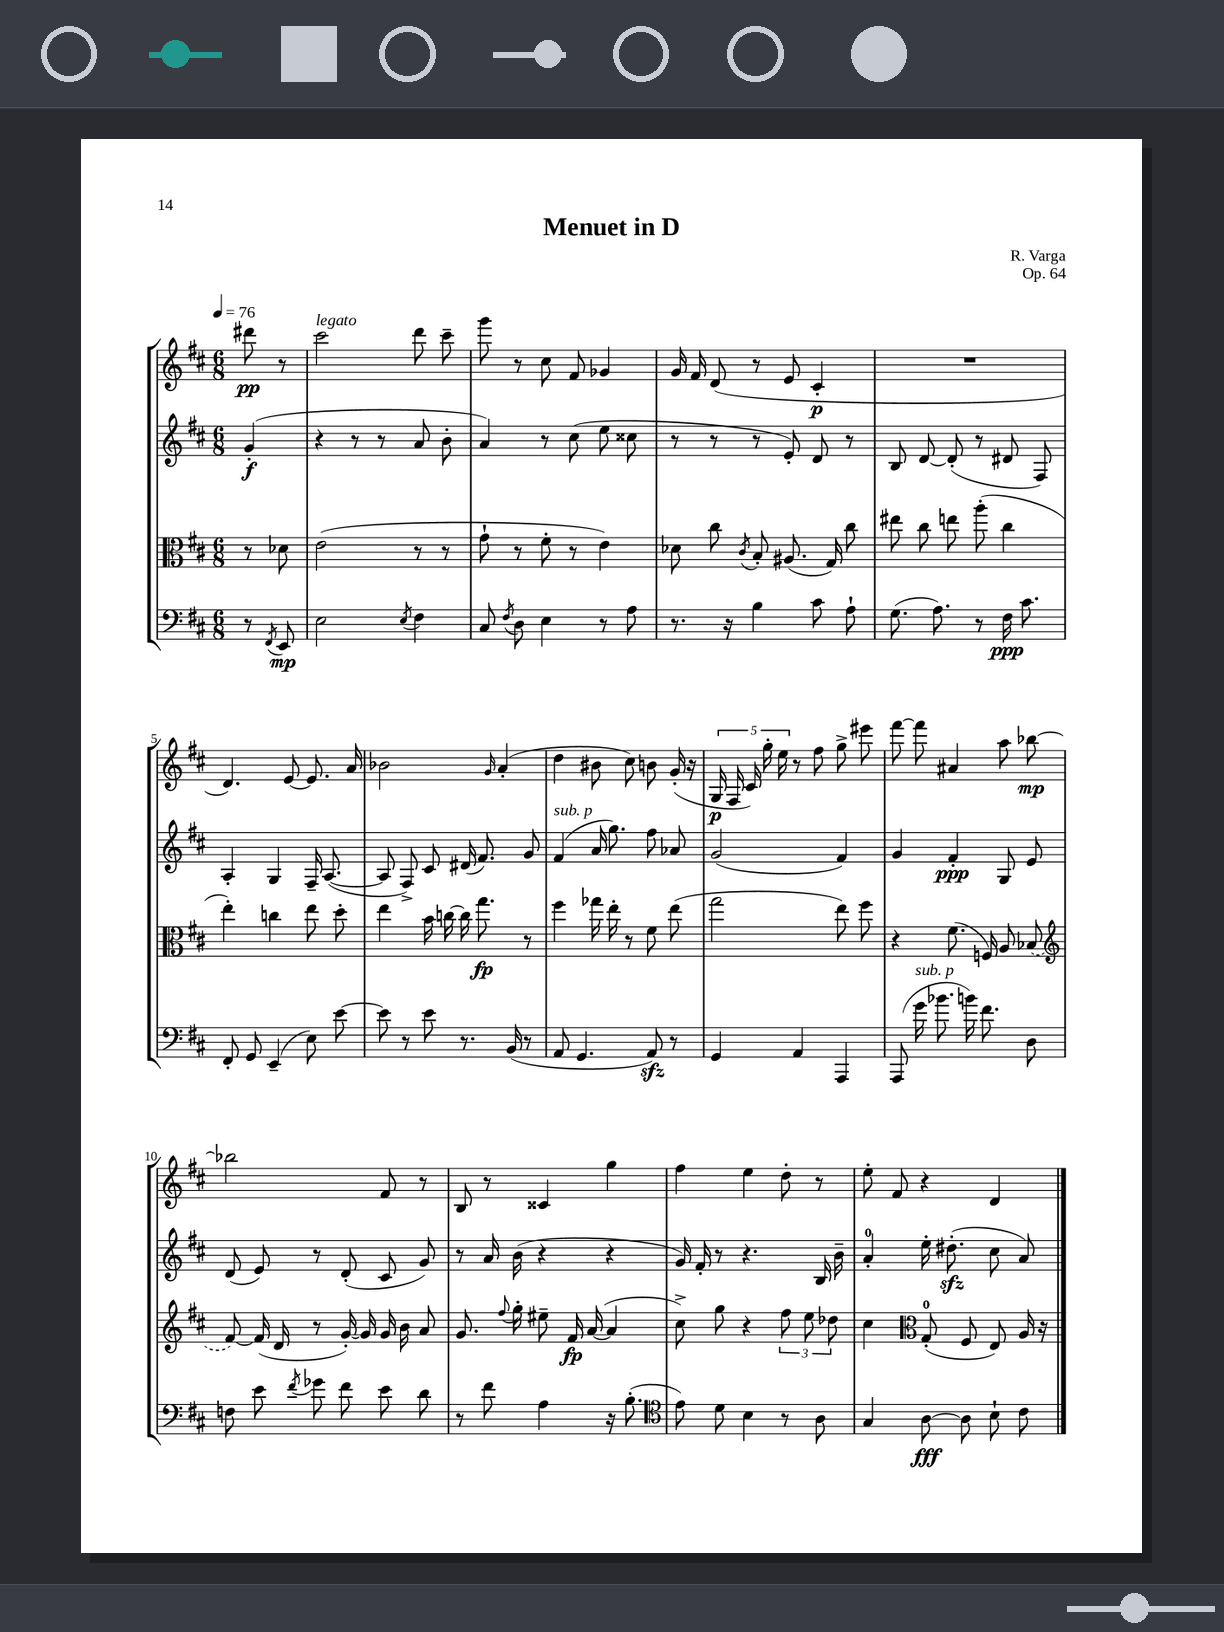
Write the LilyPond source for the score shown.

\header { title = "Menuet in D" composer = "R. Varga" opus = "Op. 64" }
<<
\new StaffGroup <<
\new Staff = "s0" {
    \clef treble \key d \major \numericTimeSignature \time 6/8 \partial 4 \tempo 4 = 76
    \autoBeamOff dis'''8\pp r8 |
    cis'''2^\markup { \italic "legato" } d'''8 cis'''8-- |
    g'''8 r8 cis''8 fis'8 ges'4 |
    g'16 fis'16 d'8( r8 e'8 cis'4-.\p |
    R2. |
    d'4.) e'8~ e'8. a'16 |
    bes'2 \grace { g'16 } a'4-.( |
    d''4 bis'8 cis''8) b'8 g'16-.( r16 |
    \tuplet 5/4 { g16\p fis16 cis'16) g''16-. e''16 } r8 fis''8 g''8-> eis'''8 |
    fis'''8~ fis'''8 ais'4 a''8 bes''8~\mp |
    bes''2 fis'8 r8 |
    b8 r8 cisis'4 g''4 |
    fis''4 e''4 d''8-. r8 |
    e''8-. fis'8 r4 d'4 \bar "|." |
}
\new Staff = "s1" {
    \clef treble \key d \major \numericTimeSignature \time 6/8 \partial 4
    \autoBeamOff g'4-.\f( |
    r4 r8 r8 a'8 b'8-. |
    a'4) r8 cis''8( e''8 cisis''8 |
    r8 r8 r8 e'8-.) d'8 r8 |
    b8 d'8~ d'8-.( r8 dis'8 fis8) |
    a4-. g4 fis16-- a8.~( |
    a8 fis8->) cis'8 dis'16( fis'8.) g'8 |
    fis'4^\markup { \italic "sub. p" }( a'16 g''8.) fis''8 aes'8 |
    g'2( fis'4) |
    g'4 fis'4-.\ppp g8 e'8 |
    d'8( e'8) r8 d'8-.( cis'8 g'8) |
    r8 a'16 b'16( r4 r4 |
    g'16) fis'16-. r8 r4. b16 b'16-- |
    a'4-0-. e''16-. dis''8.-.\sfz( cis''8 a'8) \bar "|." |
}
\new Staff = "s2" {
    \clef alto \key d \major \numericTimeSignature \time 6/8 \partial 4
    \autoBeamOff r8 des'8 |
    e'2( r8 r8 |
    g'8-! r8 fis'8-. r8 e'4) |
    des'8 cis''8 \acciaccatura { cis'8 } b8-. ais8.( g16) cis''8 |
    eis''8 cis''8 e''8 a''8-.( cis''4 |
    e''4-.) c''4 e''8 d''8-. |
    e''4 b'16 c''16~ c''16 g''8.\fp r8 |
    fis''4 ges''16 e''16-. r8 fis'8 e''8( |
    g''2 e''8) fis''8 |
    r4 fis'8.( f16) a8 \once \slurDashed bes8( |
    \clef treble fis'8~) fis'16( d'16 r8 g'16~-.) g'16 g'16 b'16 a'8 |
    g'8. \appoggiatura { fis''8 } g''16-. eis''8-- fis'16\fp a'16~( a'4 |
    cis''8->) g''8 r4 \tuplet 3/2 { fis''8 e''8 des''8 } |
    cis''4 \clef alto g8-0-.( fis8 e8) a16 r16 \bar "|." |
}
\new Staff = "s3" {
    \clef bass \key d \major \numericTimeSignature \time 6/8 \partial 4
    \autoBeamOff r8 \acciaccatura { fis,8 } e,8\mp |
    e2 \acciaccatura { e8 } fis4 |
    cis8 \acciaccatura { fis8 } d8 e4 r8 a8 |
    r8. r16 b4 cis'8 a8-! |
    g8.( a8.) r8 fis16\ppp cis'8. |
    fis,8-. g,8 e,4--( e8) e'8~ |
    e'8 r8 e'8 r8. b,16( r8 |
    a,8 g,4. a,8\sfz) r8 |
    g,4 a,4 a,,4 |
    a,,8( g'16^\markup { \italic "sub. p" } bes'8. b'16) fis'8. d8 |
    f8 e'8 \acciaccatura { fis'8 } ges'8 fis'8 e'8 d'8 |
    r8 fis'8 a4 r16 b8.-.( |
    \clef tenor e'8) d'8 b4 r8 a8 |
    g4 a8~\fff a8 b8-! cis'8 \bar "|." |
}
>>
>>
